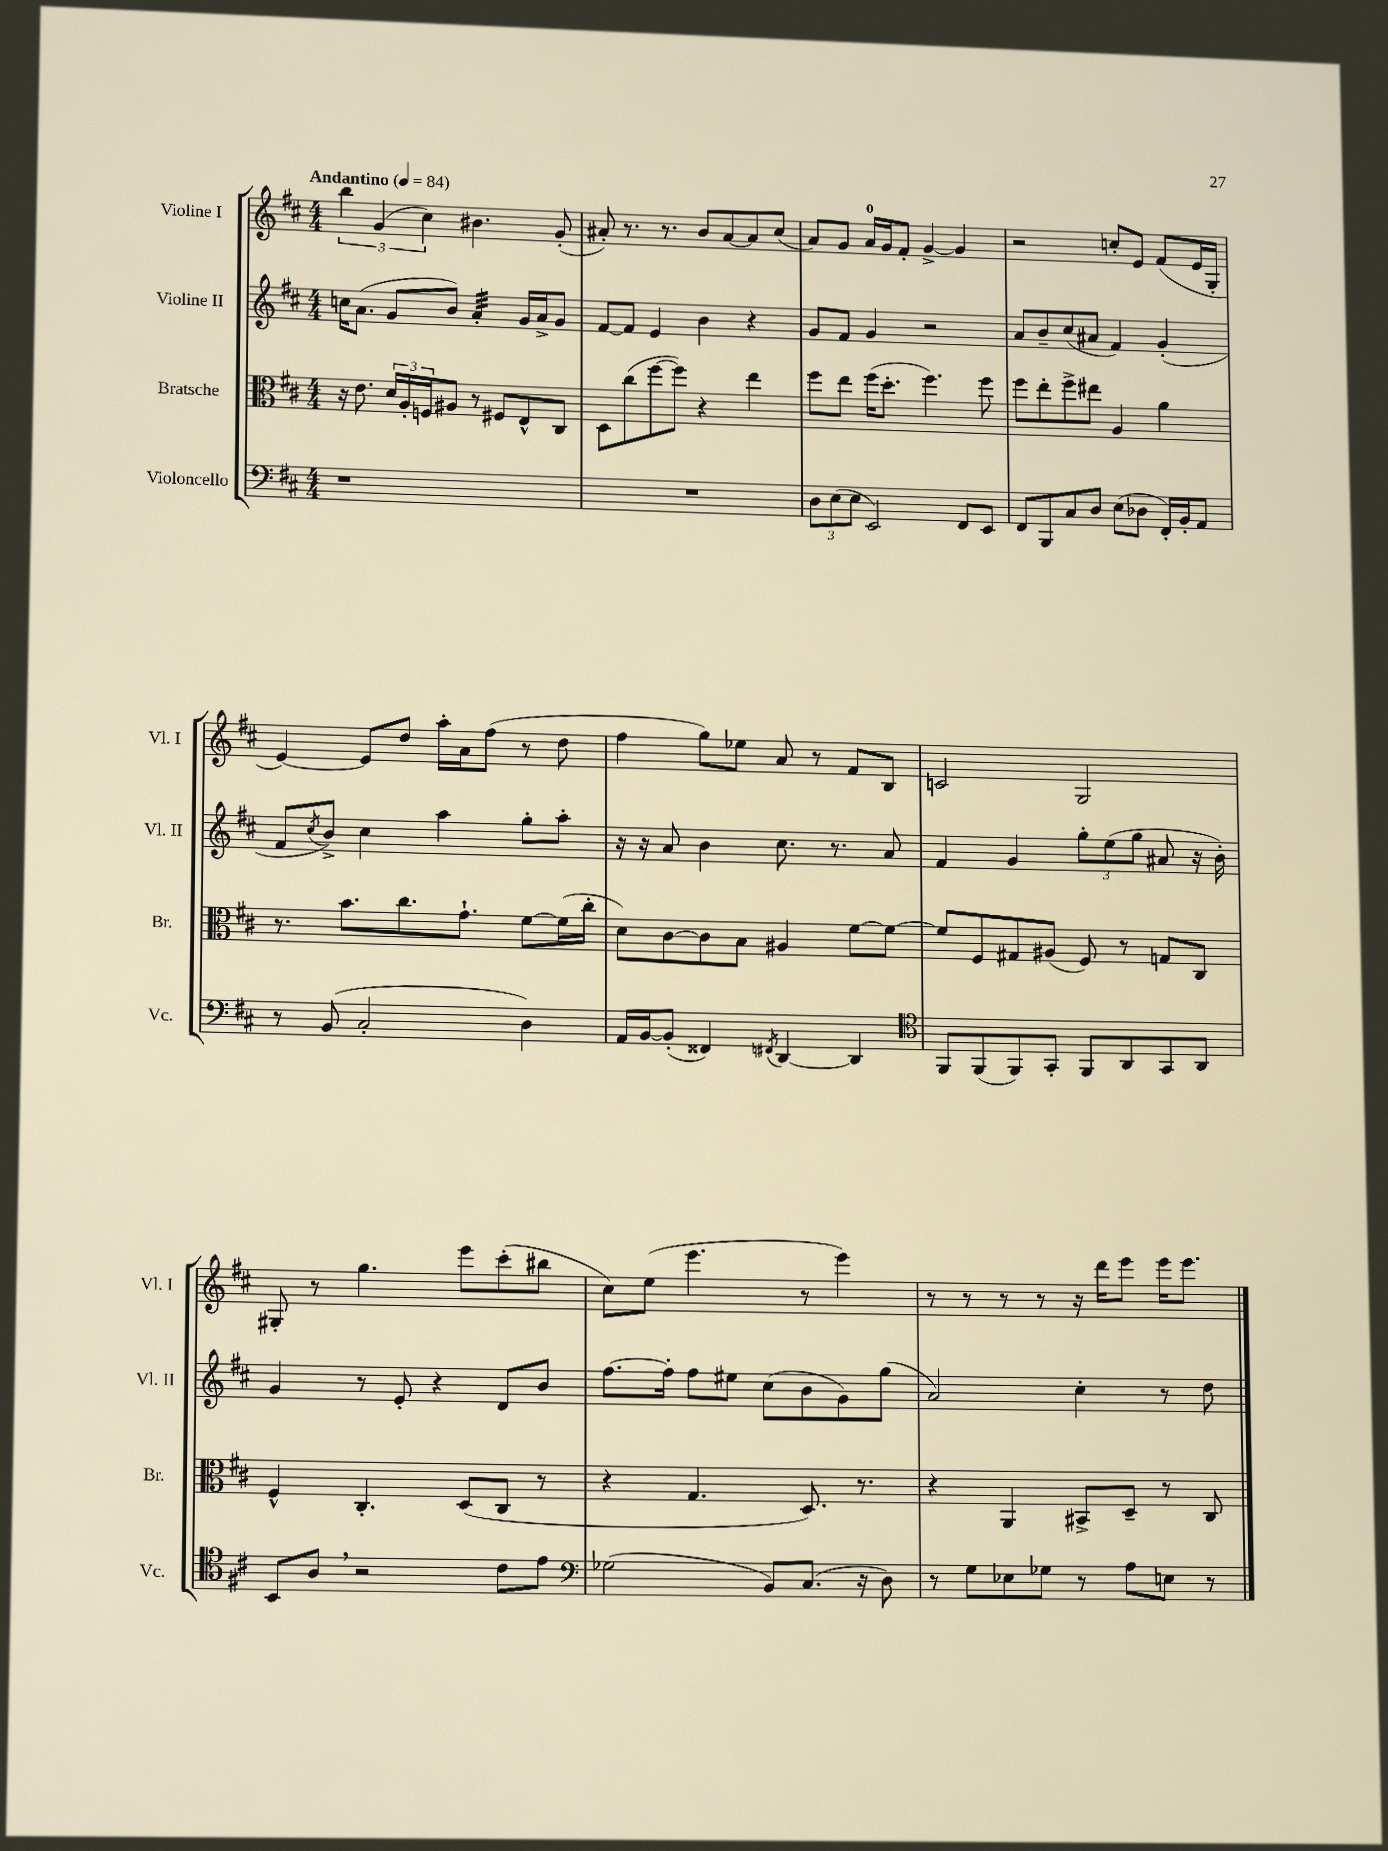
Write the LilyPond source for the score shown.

<<
\new StaffGroup <<
\new Staff = "s0" \with { instrumentName = "Violine I" shortInstrumentName = "Vl. I" } {
    \clef treble \key d \major \numericTimeSignature \time 4/4 \tempo "Andantino" 4 = 84
    \tuplet 3/2 { b''4 g'4( cis''4) } bis'4. g'8-.( |
    ais'8-.) r8. r8. b'8 ais'8~ ais'8 cis''8( |
    a'8) g'8 a'16-0 g'16 fis'8-. g'4~-> g'4 |
    r2 c''8-. e'8 fis'8( e'16 g16-. |
    e'4~) e'8 d''8 a''16-. a'16 fis''8( r8 d''8 |
    fis''4 g''8) ees''8 a'8 r8 fis'8 b8 |
    c'2 g2 |
    gis8-. r8 g''4. e'''8 cis'''8-.( bis''8 |
    cis''8) e''8( e'''4. r8 e'''4) |
    r8 r8 r8 r8 r16 d'''16 e'''8 e'''16 e'''8. \bar "|." |
}
\new Staff = "s1" \with { instrumentName = "Violine II" shortInstrumentName = "Vl. II" } {
    \clef treble \key d \major \numericTimeSignature \time 4/4
    c''16 a'8.( g'8 b'8) a'4:32-. g'16 a'16-> g'8 |
    fis'8~ fis'8 e'4 b'4 r4 |
    g'8 fis'8 g'4 r2 |
    a'8 b'8-- cis''8( ais'8 fis'4) g'4-.( |
    fis'8 \acciaccatura { cis''8 } b'8->) cis''4 a''4 g''8-. a''8-. |
    r16 r16 a'8 b'4 cis''8. r8. a'8 |
    fis'4 g'4 \tuplet 3/2 { g''8-. e''8( g''8 } ais'8 r16 b'16-.) |
    g'4 r8 e'8-. r4 d'8 b'8 |
    fis''8.~ fis''16-. fis''8 eis''8 cis''8( b'8 g'8) g''8( |
    a'2) cis''4-. r8 d''8 \bar "|." |
}
\new Staff = "s2" \with { instrumentName = "Bratsche" shortInstrumentName = "Br." } {
    \clef alto \key d \major \numericTimeSignature \time 4/4
    r16 e'8. \tuplet 3/2 { d'16 a16-. f16 } ais8 r8 fis8 e8-^ cis8 |
    d8 cis''8( fis''8~ fis''8) r4 e''4 |
    fis''8 e''8 fis''16( d''8.-. fis''4.) fis''8 |
    fis''8 e''8-. fis''8-> eis''8 a4 a'4 |
    r8. b'8. cis''8. g'8.-! fis'8~ fis'16( cis''16-. |
    d'8) cis'8~ cis'8 b8 ais4 fis'8~ fis'8~ |
    fis'8 fis8 gis8 ais8( fis8) r8 g8 cis8 |
    fis4-^ cis4.-. d8( cis8 r8 |
    r4 g4. d8.) r8. |
    r4 a,4 bis,8-> d8-- r8 cis8 \bar "|." |
}
\new Staff = "s3" \with { instrumentName = "Violoncello" shortInstrumentName = "Vc." } {
    \clef bass \key d \major \numericTimeSignature \time 4/4
    r1 |
    R1 |
    \tuplet 3/2 { d8 e8( e8 } e,2) fis,8 e,8 |
    fis,8 b,,8 cis8 d8 e8( des8 fis,16-.) b,16-. a,8 |
    r8 b,8( cis2-. d4) |
    a,16 b,16~ b,8-.( fisis,4) \acciaccatura { fis,8 } d,4~ d,4 |
    \clef tenor fis,8 fis,8( fis,8) g,8-. fis,8 a,8 g,8 a,8 |
    b,8 a8 \breathe r2 cis'8 e'8 |
    \clef bass ges2( b,8) cis8.( r16 d8) |
    r8 g8 ees8 ges8 r8 a8 e8 r8 \bar "|." |
}
>>
>>
\layout { \context { \Score \remove "Bar_number_engraver" } }
